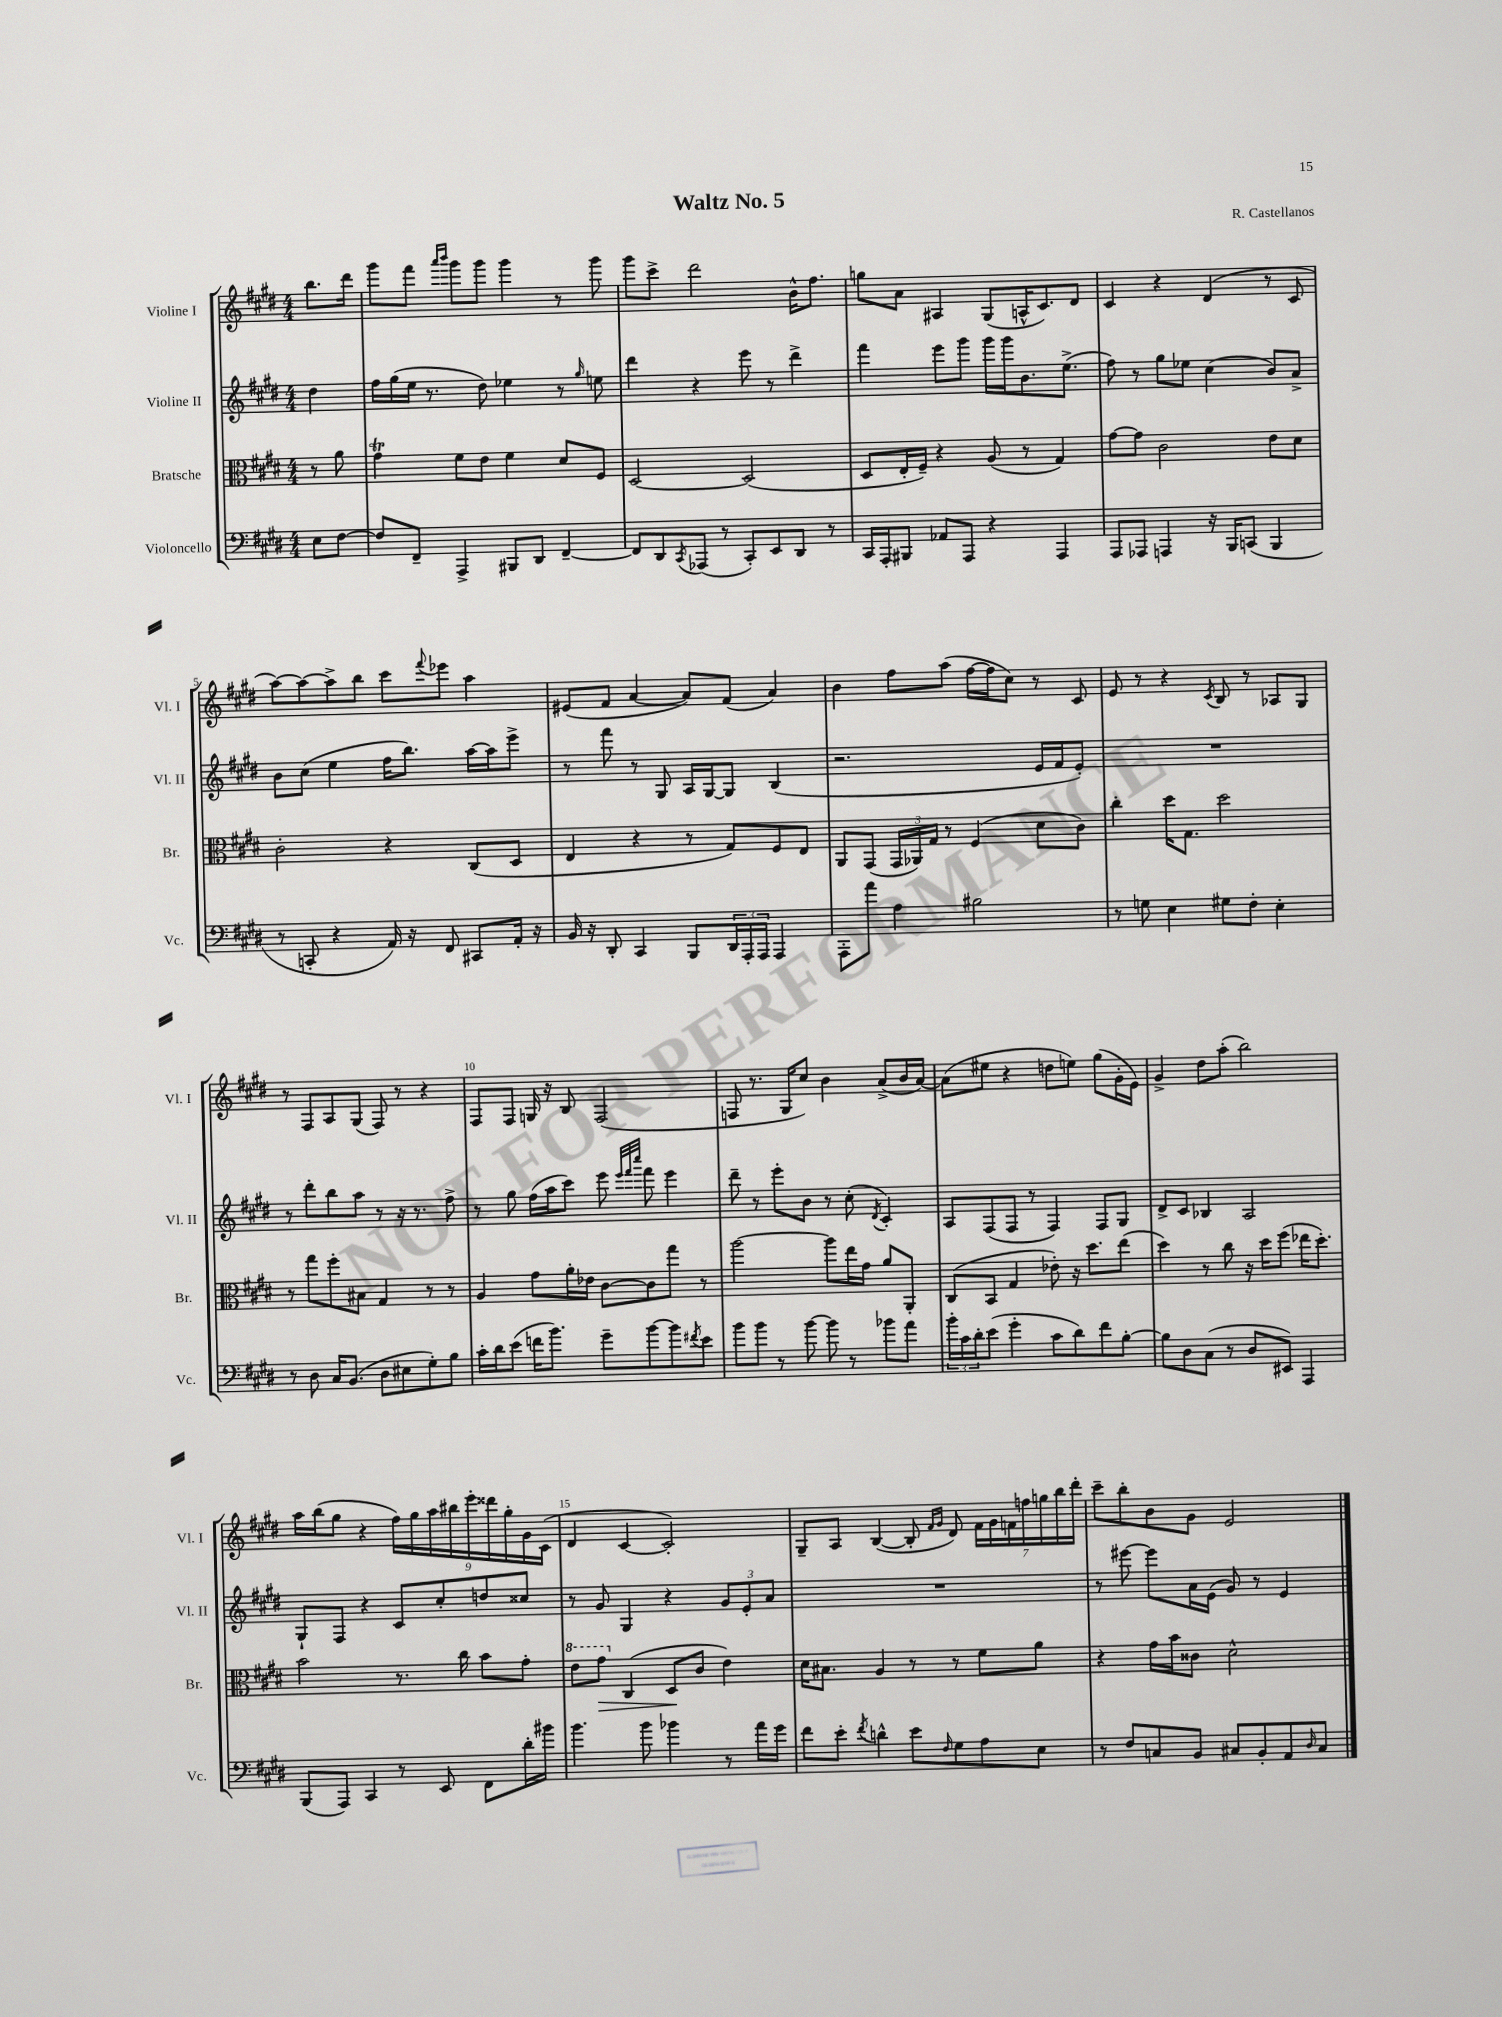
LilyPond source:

\header { title = "Waltz No. 5" composer = "R. Castellanos" }
<<
\new StaffGroup <<
\new Staff = "s0" \with { instrumentName = "Violine I" shortInstrumentName = "Vl. I" } {
    \clef treble \key e \major \numericTimeSignature \time 4/4 \partial 4
    b''8. dis'''16 |
    gis'''8 fis'''8 \grace { a'''16 b'''16 } gis'''8 gis'''8 gis'''4 r8 gis'''8 |
    gis'''8 cis'''8-> dis'''2 b'16-^ fis''8. |
    g''8 a'8 ais4 gis8( a16-^ cis'8.) dis'8 |
    cis'4 r4 dis'4( r8 cis'8 |
    a''8~) a''8~ a''8-> b''8 cis'''8 \appoggiatura { fis'''8 } ees'''8 a''4 |
    eis'8( fis'8 a'4~ a'8) fis'8( a'4) |
    b'4 fis''8 a''8( fis''16~ fis''16 cis''8) r8 cis'8 |
    e'8 r8 r4 \acciaccatura { cis'8 } b8 r8 aes8 gis8 |
    r8 fis8 a8 gis8( fis8) r8 r4 |
    fis8 fis8 g16 r16 b8 fis2( |
    f8 r8. gis16 cis''8) b'4 a'8->( b'16 a'16~) |
    a'8( eis''8 r4 d''8 e''8) gis''8( gis'16-. e'16) |
    gis'4-> dis''8 a''8-.( b''2) |
    a''16 b''16( gis''8 r4 \tuplet 9/8 { fis''16) gis''16 a''16 bis''16 e'''16-. disis'''16 gis''16-. gis'16 cis'16( } |
    dis'4 cis'4~ cis'2-.) |
    gis8-- a8 b4~( b8-. \grace { fis'16 gis'16 } dis'8) \tuplet 7/4 { fis'16 gis'16 f'16 f''16 g''16 b''16 dis'''16-. } |
    cis'''8-- b''8-. b'8 gis'8 e'2 \bar "|." |
}
\new Staff = "s1" \with { instrumentName = "Violine II" shortInstrumentName = "Vl. II" } {
    \clef treble \key e \major \numericTimeSignature \time 4/4 \partial 4
    dis''4 |
    fis''16 gis''16( e''16 r8. dis''8) ees''4 r8 \grace { gis''16 } e''8 |
    dis'''4 r4 e'''8 r8 dis'''4-> |
    fis'''4 e'''8 gis'''8 gis'''16 gis'''16 b'8. e''8.->( |
    fis''8) r8 gis''8 ees''8 cis''4( b'8) a'8-> |
    b'8 cis''8( e''4 fis''16 b''8.) a''16~ a''16 e'''8-> |
    r8 fis'''8 r8 gis8 a16 gis16~ gis8 b4( |
    r2. e'16 fis'16 e'8-.) |
    R1 |
    r8 dis'''8-. b''8 a''8 r8 r16 r8. fis''8-> |
    r8 gis''8 fis''16( a''16 cis'''8) e'''8 \grace { e'''32 fis'''32 cis''''32 } fis'''8 e'''4 |
    dis'''8-- r8 e'''8-. b'8 r8 cis''8-.( \acciaccatura { dis'8 } cis'4-.) |
    a8 fis8( fis8 r8 fis4) fis8 gis8 |
    dis'8-> cis'8 bes4 a2 |
    gis8-! fis8 r4 cis'8 cis''8-. d''8 cisis''8 |
    r8 gis'8 gis4 r4 \tuplet 3/2 { gis'8 e'8-. a'8 } |
    R1 |
    r8 eis'''8~ eis'''8 a'16 e'16( gis'8) r8 e'4 \bar "|." |
}
\new Staff = "s2" \with { instrumentName = "Bratsche" shortInstrumentName = "Br." } {
    \clef alto \key e \major \numericTimeSignature \time 4/4 \partial 4
    r8 a'8 |
    gis'4\trill fis'8 e'8 fis'4 dis'8 fis8 |
    dis2~ dis2( |
    dis8 e16-. fis16--) r4 a8( r8 gis4) |
    gis'8~ gis'8 cis'2 e'8 dis'8 |
    cis'2-. r4 cis8( dis8 |
    e4 r4 r8 gis8) fis8 e8 |
    a,8 gis,8( \tuplet 3/2 { gis,16 aes,16) gis16 } r8 fis4( dis'8 cis'8) |
    cis''4-. dis''16 gis8. dis''2 |
    r8 gis''8 fis''8-. bis8 gis4 r8 r8 |
    a4 gis'8 a'16-. ees'16 cis'8~ cis'8 gis''8 r8 |
    a''2~ a''8 e''16 gis'16 a'8 a,8-. |
    cis8( b,8 gis4 ees'8-.) r16 dis''8. e''8( |
    dis''4) r8 cis''8 r16 dis''16 fis''8( ees''16 dis''8.-.) |
    b'2 r8. cis''16 b'8 gis'8-. |
    \ottava #1 e''8 gis''8\> \ottava #0 cis4( dis8\! cis'8 e'4) |
    dis'16 bis8. a4 r8 r8 fis'8 a'8 |
    r4 gis'16 b'16 cisis'8 dis'2-^ \bar "|." |
}
\new Staff = "s3" \with { instrumentName = "Violoncello" shortInstrumentName = "Vc." } {
    \clef bass \key e \major \numericTimeSignature \time 4/4 \partial 4
    e8 fis8~ |
    fis8 fis,8-- a,,4-> bis,,8 dis,8 fis,4~-- |
    fis,8 dis,8 \acciaccatura { cis,8 } aes,,8( r8 cis,8-.) e,8 dis,8 r8 |
    cis,16 a,,16-. bis,,8 aes,8 a,,8 r4 a,,4 |
    a,,8 aes,,8 a,,4 r16 b,,16 c,8( b,,4 |
    r8 c,8-. r4 a,16) r16 fis,8 cis,8 a,16-. r16 |
    b,16 r16 dis,8-. cis,4 b,,8 \tuplet 3/2 { dis,16 a,,16-. a,,16 } a,,4 |
    a,,8-. a'8 a4 bis2 |
    r8 g8 e4 gis8 fis8-. e4-. |
    r8 dis8 cis16 b,8.( dis8 eis8 gis8-.) b8 |
    cis'16-. dis'16 e'8( f'16 b'8.) gis'8-- b'8~ b'8 \acciaccatura { fis'8 } e'8 |
    b'8 b'8 r8 b'8~ b'8 r8 bes'8 a'8 |
    \tuplet 3/2 { b'16-. cis'16 dis'16-. } e'8( gis'4-. cis'8 dis'8) fis'8 b8~-. |
    b8 dis8 cis8( r8 dis8 eis,8) a,,4 |
    b,,8( a,,8) cis,4 r8 e,8 fis,8 dis'16-. bis'16 |
    b'4. b'8 bes'4 r8 a'16 gis'16 |
    fis'8 e'8-. \acciaccatura { fis'8 } d'4-^ e'8 \grace { fis16 } gis8 a8 e8 |
    r8 fis8 c8 b,8 cis8 b,8-. a,8 \grace { dis16 } cis8 \bar "|." |
}
>>
>>
\layout { \context { \Score \override BarNumber.break-visibility = ##(#f #t #t) barNumberVisibility = #(every-nth-bar-number-visible 5) } }
